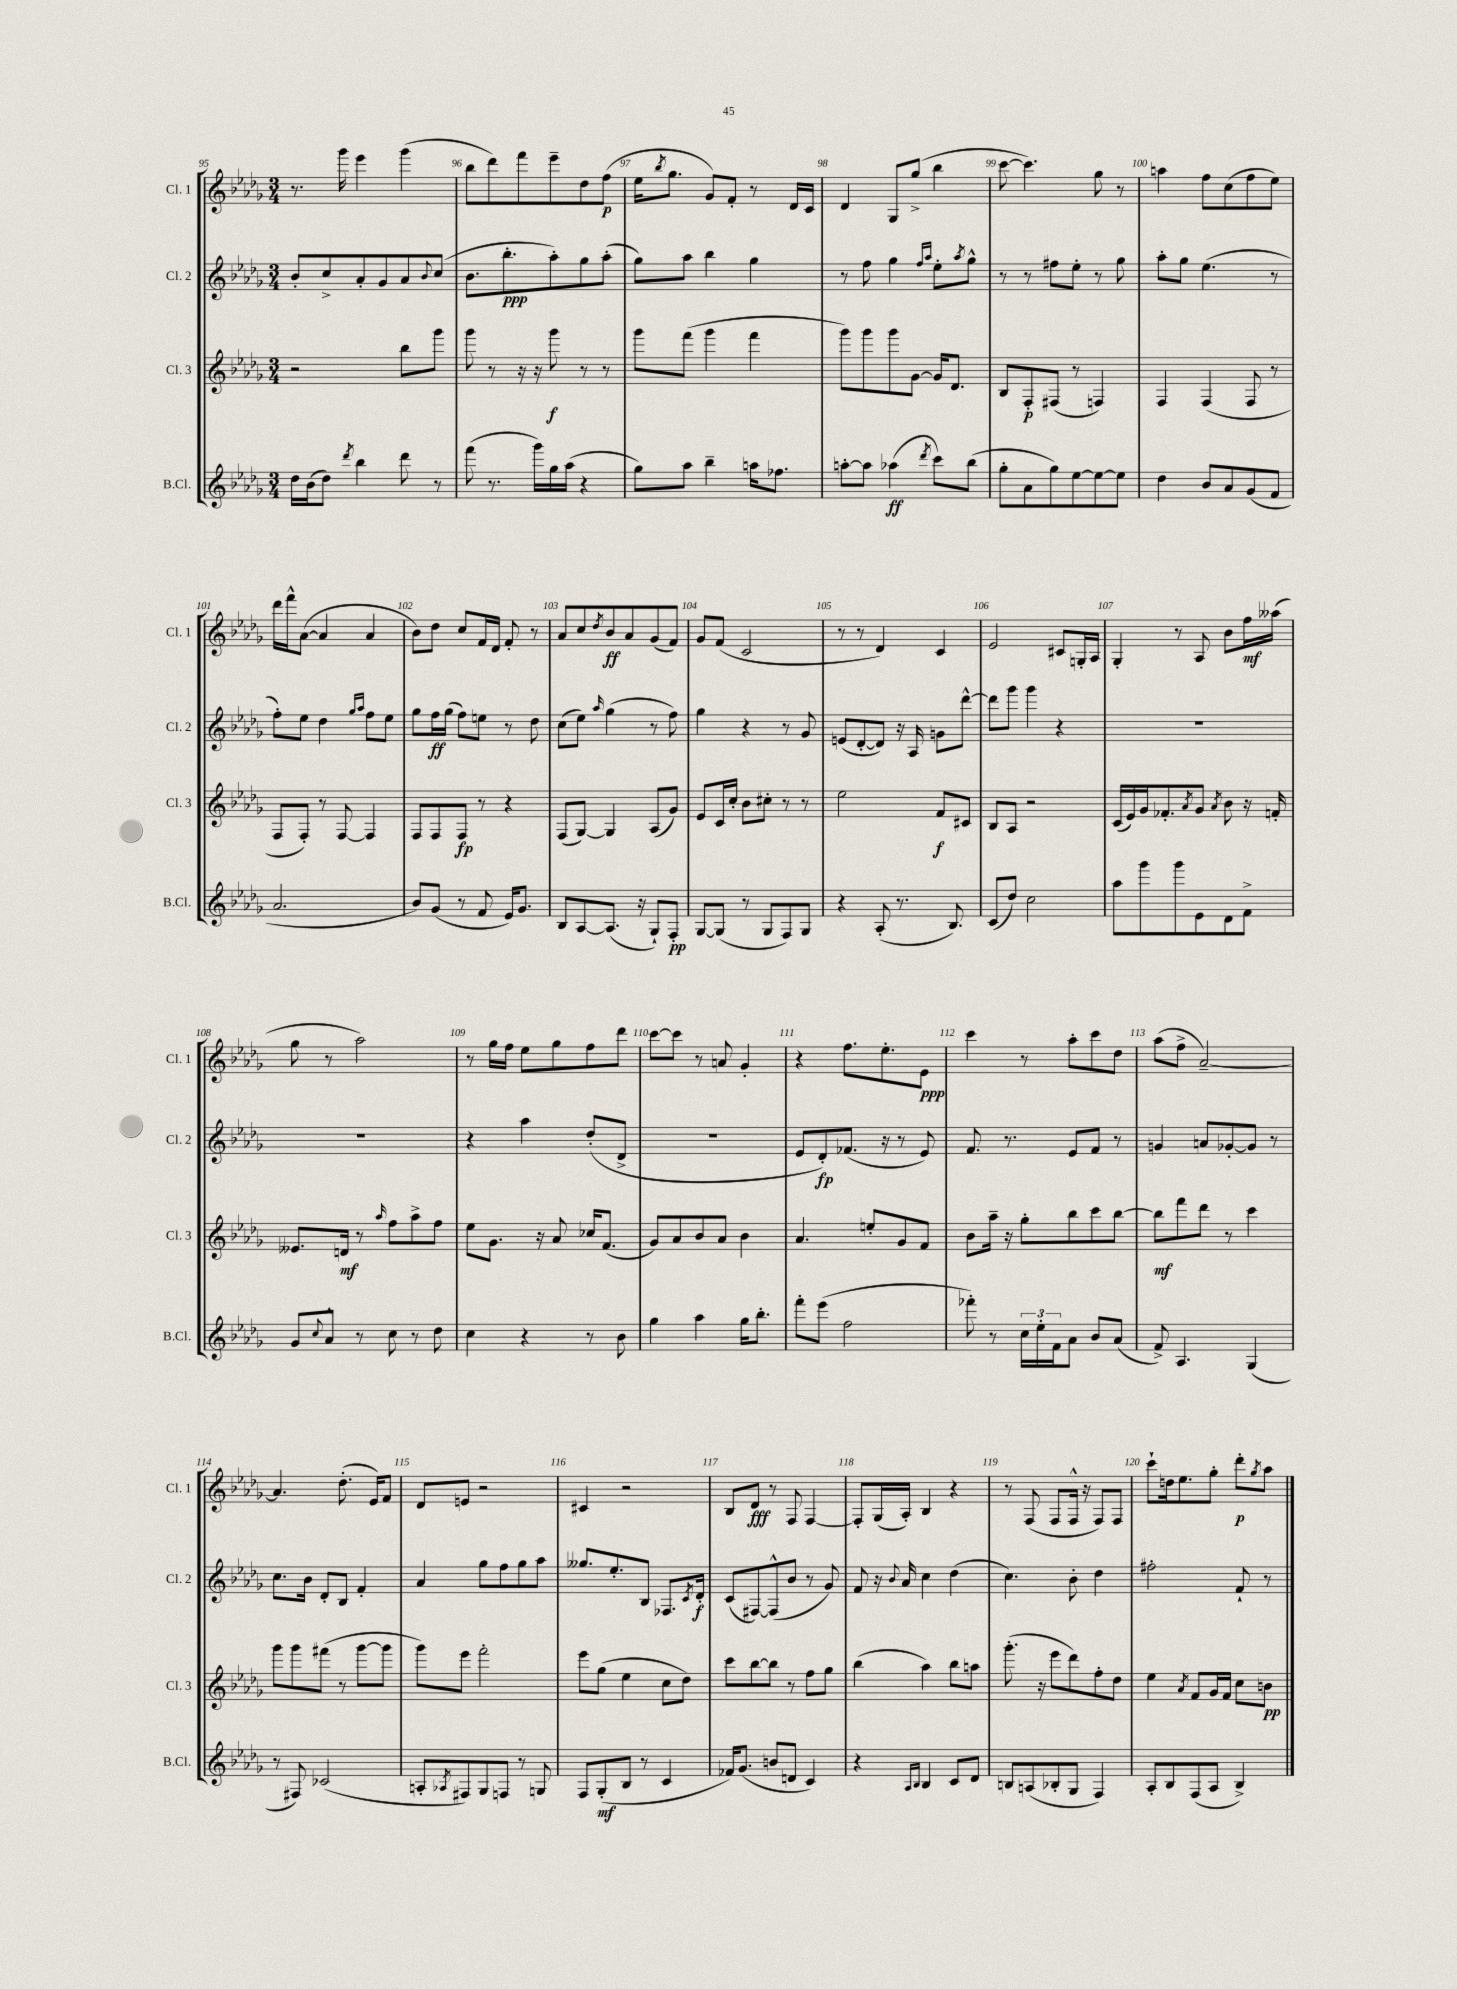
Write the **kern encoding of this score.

**kern	**dynam	**kern	**dynam	**kern	**dynam	**kern	**dynam
*part4	*part4	*part3	*part3	*part2	*part2	*part1	*part1
*staff4	*staff4	*staff3	*staff3	*staff2	*staff2	*staff1	*staff1
*I"B.Cl.	*	*I"Cl. 3	*	*I"Cl. 2	*	*I"Cl. 1	*
*I'B.Cl.	*	*I'Cl. 3	*	*I'Cl. 2	*	*I'Cl. 1	*
*clefG2	*	*clefG2	*	*clefG2	*	*clefG2	*
*k[b-e-a-d-g-]	*	*k[b-e-a-d-g-]	*	*k[b-e-a-d-g-]	*	*k[b-e-a-d-g-]	*
*M3/4	*	*M3/4	*	*M3/4	*	*M3/4	*
=95	=95	=95	=95	=95	=95	=95	=95
16dd-\LL	.	2r	.	8b-'/L	.	8.r	.
(16b-\J	.	.	.	.	.	.	.
8dd-\J)	.	.	.	8cc^/	.	.	.
.	.	.	.	.	.	16ggg-\	.
8qddd-/	.	.	.	.	.	.	.
4bb-\	.	.	.	8a-'/	.	4eee-\	.
.	.	.	.	8g-/	.	.	.
8ddd-\	.	8bb-\L	.	8a-/	.	(4ggg-\	.
.	.	.	.	8qqb-/	.	.	.
8r	.	8ggg-\J	.	(8cc/J	.	.	.
=96	=96	=96	=96	=96	=96	=96	=96
(8fff\	.	8ggg-\	.	8.b-\L	.	8bb-\L	.
8.r	.	8r	.	.	.	8ddd-\)	.
.	.	.	.	8.bb-'\	ppp	.	.
.	.	16r	.	.	.	8fff\	.
16ggg-\LL)	.	16r	.	.	.	.	.
16gg-\	.	8ggg-\	f	8aa-'\)	.	8eee-~\	.
(16aa-\JJ	.	.	.	.	.	.	.
4r	.	8r	.	8gg-\	.	8dd-\	.
.	.	8r	.	(8aa-'\J	.	(8ff\J	p
=97	=97	=97	=97	=97	=97	=97	=97
8gg-\L)	.	8ggg-\L	.	8gg-\L)	.	16ee-\KL	.
.	.	.	.	.	.	8qbb-/	.
.	.	.	.	.	.	8.gg-\J	.
8aa-\J	.	(8fff\J	.	8aa-\J	.	.	.
4bb-~\	.	4ggg-\	.	4bb-\	.	8g-/L)	.
.	.	.	.	.	.	8f'/J	.
16aan\KL	.	4fff\	.	4gg-\	.	8r	.
8.ff-X\J	.	.	.	.	.	.	.
.	.	.	.	.	.	16d-/LL	.
.	.	.	.	.	.	16c/JJ	.
=98	=98	=98	=98	=98	=98	=98	=98
[8aan'\L	.	8ggg-\L)	.	8r	.	4d-/	.
8aa\J]	.	8ggg-\	.	8ff\	.	.	.
(4aa-X\	ff	8ggg-\	.	4gg-\	.	8G-/L	.
.	.	[8g-\J	.	.	.	(8gg-^/J	.
.	.	.	.	16qqff/LL	.	.	.
8qddd-/	.	.	.	16qqaa-/JJ	.	.	.
8ccc\L)	.	16g-/KL]	.	8ee-'\L	.	4bb-\	.
.	.	8.d-/J	.	.	.	.	.
.	.	.	.	8qaa-/	.	.	.
(8bb-\J	.	.	.	8gg-^^\J	.	.	.
=99	=99	=99	=99	=99	=99	=99	=99
8gg-'\L	.	8B-/L	.	8r	.	[8ccc\	.
8a-\	.	8F'/	p	8r	.	4.ccc\])	.
8gg-\)	.	(8F#X/J	.	8ff#X\L	.	.	.
[8ee-\	.	8r	.	8ee-'\J	.	.	.
8ee-\_	.	4Fn/)	.	8r	.	8gg-\	.
8ee-\J]	.	.	.	8gg-\	.	8r	.
=100	=100	=100	=100	=100	=100	=100	=100
4dd-\	.	4F/	.	8aa-'\L	.	4aan\	.
.	.	.	.	8gg-\J	.	.	.
8b-/L	.	(4F/	.	(4.ee-\	.	8ff\L	.
8a-/	.	.	.	.	.	(8cc\	.
(8g-/	.	8F/	.	.	.	8ff\	.
8f/J	.	8r	.	8r	.	8ee-\J)	.
!!LO:LB:g=z
=101	=101	=101	=101	=101	=101	=101	=101
2.a-/	.	8F/L	.	8ff'\L)	.	16ddd-\LL	.
.	.	.	.	.	.	16fff^^\J	.
.	.	8F'/J)	.	8ee-\J	.	([8a-\J	.
.	.	8r	.	4dd-\	.	4a-/]	.
.	.	[8F/	.	.	.	.	.
.	.	.	.	16qqgg-/LL	.	.	.
.	.	.	.	16qqaa-/JJ	.	.	.
.	.	4F/]	.	8ff\L	.	4a-/	.
.	.	.	.	8ee-\J	.	.	.
=102	=102	=102	=102	=102	=102	=102	=102
8b-/L)	.	8F/L	.	8gg-\L	.	8b-\L)	.
(8g-/J	.	8F/	.	16ff\L	ff	8dd-\J	.
.	.	.	.	(16gg-\JJ	.	.	.
8r	.	8F/J	fp	8ff\L)	.	8cc/L	.
8f/	.	8r	.	8een\J	.	16f/L	.
.	.	.	.	.	.	16d-/JJ	.
16e-/KL)	.	4r	.	8r	.	8f'/	.
8.g-/J	.	.	.	.	.	.	.
.	.	.	.	8dd-\	.	8r	.
=103	=103	=103	=103	=103	=103	=103	=103
8B-/L	.	(8F/L	.	(8cc\L	.	8a-/L	.
[8A-/	.	[8G-/J)	.	8ee-\J)	.	8cc/	.
.	.	.	.	16qqaa-/	.	8qdd-/	.
(8.A-/J]	.	4G-/]	.	(4gg-\	.	8b-/	ff
.	.	.	.	.	.	8a-/	.
16r	.	.	.	.	.	.	.
8G-`/L)	.	(8A-/L	.	8r	.	(8g-/	.
8F'/J	pp	8g-/J)	.	8ff\)	.	8f/J)	.
=104	=104	=104	=104	=104	=104	=104	=104
[8G-/L	.	8e-/L	.	4gg-\	.	8g-/L	.
(8G-/J]	.	16c/L	.	.	.	(8f/J	.
.	.	16cc'/JJ	.	.	.	.	.
8r	.	8b-\L	.	4r	.	2c/	.
8G-/L	.	8cc#X'\J	.	.	.	.	.
8F/)	.	8r	.	8r	.	.	.
8G-/J	.	8r	.	8g-/	.	.	.
=105	=105	=105	=105	=105	=105	=105	=105
4r	.	2ee-\	.	(8en/L	.	8r	.
.	.	.	.	[8d-'/	.	8r	.
(8A-'/	.	.	.	8d-/J])	.	4d-/)	.
8.r	.	.	.	16r	.	.	.
.	.	.	.	16A-/	.	.	.
.	.	8f/L	f	8gn\L	.	4c/	.
8.B-/)	.	.	.	.	.	.	.
.	.	8c#X/J	.	[8ddd-^^\J	.	.	.
=106	=106	=106	=106	=106	=106	=106	=106
(8c/L	.	8B-/L	.	8ddd-\L]	.	2e-/	.
8dd-/J)	.	8A-/J	.	8ggg-\J	.	.	.
2cc\	.	2r	.	4ggg-\	.	.	.
.	.	.	.	4r	.	8c#X/L	.
.	.	.	.	.	.	16Gn'/L	.
.	.	.	.	.	.	16A-/JJ	.
=107	=107	=107	=107	=107	=107	=107	=107
8aa-\L	.	(16c/LL	.	2.r	.	4G-'/	.
.	.	16e-/)	.	.	.	.	.
8ggg-\	.	16g-/J	.	.	.	.	.
.	.	8.f-X'/	.	.	.	.	.
8ggg-\	.	.	.	.	.	8r	.
.	.	8qa-/	.	.	.	.	.
8e-\	.	8g-/J	.	.	.	8A-/	.
.	.	8qa-/	.	.	.	.	.
8d-\	.	8b-\	.	.	.	8b-\L	.
8f^\J	.	16r	.	.	.	16ff\L	mf
.	.	16fn'/	.	.	.	(16aa--X\JJ	.
!!LO:LB:g=z
=108	=108	=108	=108	=108	=108	=108	=108
8g-/L	.	8.e--X/L	.	2.r	.	8gg-\	.
8qqcc/	.	.	.	.	.	.	.
8a-^^/J	.	.	.	.	.	8r	.
.	.	16dn/Jk	mf	.	.	.	.
8r	.	8r	.	.	.	2aa-\)	.
.	.	16qqaa-/	.	.	.	.	.
8cc\	.	8ff\L	.	.	.	.	.
8r	.	8aa-^\	.	.	.	.	.
8dd-\	.	8ff\J	.	.	.	.	.
=109	=109	=109	=109	=109	=109	=109	=109
4cc\	.	8ee-\L	.	4r	.	8r	.
.	.	8.g-\J	.	.	.	16gg-\LL	.
.	.	.	.	.	.	16ff\JJ	.
4r	.	.	.	4aa-\	.	8ee-\L	.
.	.	16r	.	.	.	.	.
.	.	8a-/	.	.	.	8gg-\	.
8r	.	16cc-X/KL	.	(8dd-'/L	.	8ff\	.
.	.	(8.f/J	.	.	.	.	.
8b-\	.	.	.	8d-^/J	.	8ddd-\J	.
=110	=110	=110	=110	=110	=110	=110	=110
4gg-\	.	8g-/L)	.	2.r	.	[8ccc\L	.
.	.	8a-/	.	.	.	8ccc\J]	.
4aa-\	.	8b-/	.	.	.	8r	.
.	.	8a-/J	.	.	.	8an/	.
16gg-\KL	.	4b-\	.	.	.	4g-'/	.
8.bb-'\J	.	.	.	.	.	.	.
=111	=111	=111	=111	=111	=111	=111	=111
8fff'\L	.	4.a-/	.	8e-/L	.	4r	.
(8eee-\J	.	.	.	8d-'/)	fp	.	.
2ff\	.	.	.	(8.f-X/J	.	8.ff\L	.
.	.	8een'/L	.	.	.	.	.
.	.	.	.	16r	.	8.ee-'\	.
.	.	8g-/	.	8r	.	.	.
.	.	8f/J	.	8e-/)	.	8e-\J	ppp
=112	=112	=112	=112	=112	=112	=112	=112
8fff-X'\)	.	8b-\L	.	8.f/	.	4ccc\	.
8r	.	16aa-~\Jk	.	.	.	.	.
.	.	16r	.	8.r	.	.	.
24cc\LL	.	8gg-'\L	.	.	.	8r	.
24ee-'\	.	.	.	.	.	.	.
24f\J	.	.	.	.	.	.	.
8a-\J	.	8bb-\	.	8e-/L	.	8aa-'\L	.
8b-/L	.	8ccc\	.	8f/J	.	8ccc\	.
(8a-/J	.	[8bb-\J	.	8r	.	8dd-\J	.
=113	=113	=113	=113	=113	=113	=113	=113
8f^/)	.	8bb-\L]	mf	4gn/	.	(8aa-\L	.
4.A-/	.	8fff\	.	.	.	8ff^\J	.
.	.	8ddd-\J	.	8an/L	.	[2a-~/)	.
.	.	8r	.	[8g-X'/	.	.	.
(4G-/	.	4ccc\	.	8g-/J]	.	.	.
.	.	.	.	8r	.	.	.
!!LO:LB:g=z
=114	=114	=114	=114	=114	=114	=114	=114
8r	.	8ggg-\L	.	8.cc\L	.	4.a-/]	.
8F#X/)	.	8ggg-\	.	.	.	.	.
.	.	.	.	16b-\Jk	.	.	.
(2c-X/	.	(8fff#X\J	.	8d-'/L	.	.	.
.	.	8r	.	8B-/J	.	(8.dd-'\	.
.	.	[8ggg-\L	.	4f'/	.	.	.
.	.	.	.	.	.	16e-/KL)	.
.	.	8ggg-\J]	.	.	.	8f/J	.
=115	=115	=115	=115	=115	=115	=115	=115
8An'/L	.	8ggg-\L)	.	4a-/	.	8d-/L	.
8qA-X/	.	.	.	.	.	.	.
8F#X/)	.	8eee-\J	.	.	.	8en/J	.
8G-/	.	2fff'\	.	8gg-\L	.	2r	.
8Fn/J	.	.	.	8ff\	.	.	.
8r	.	.	.	8gg-\	.	.	.
8Gn/	.	.	.	8aa-\J	.	.	.
=116	=116	=116	=116	=116	=116	=116	=116
8F/L	.	8eee-\L	.	8.gg--X/L	.	4c#X/	.
(8G-'/	mf	(8gg-\J	.	.	.	.	.
.	.	.	.	8.ee-'/	.	.	.
8B-/J	.	4ee-\	.	.	.	2r	.
8r	.	.	.	8B-/J	.	.	.
4c/	.	8cc\L	.	8.F-X/L	.	.	.
.	.	8dd-\J)	.	.	.	.	.
.	.	.	.	8qc/	.	.	.
.	.	.	.	16d-'/Jk	f	.	.
=117	=117	=117	=117	=117	=117	=117	=117
16f-X/KL)	.	8ccc\L	.	(8c/L	.	8B-/L	.
(8.g-/J	.	.	.	.	.	.	.
.	.	[8bb-\	.	[8F#X/)	.	8d-/J	fff
8bn/L	.	8bb-\J]	.	(8F#^^/]	.	8r	.
8dn/J	.	8r	.	8b-/J	.	8F/	.
4c/)	.	8ff\L	.	8r	.	[4F/	.
.	.	8gg-\J	.	8g-/)	.	.	.
=118	=118	=118	=118	=118	=118	=118	=118
4r	.	(4bb-\	.	8f/	.	8F'/L]	.
.	.	.	.	16r	.	(16G-/L	.
.	.	.	.	8qqb-/	.	.	.
.	.	.	.	16a-/	.	16A-'/JJ)	.
16qqA-/LL	.	.	.	.	.	.	.
16qqB-/JJ	.	.	.	.	.	.	.
4B-/	.	4aa-\)	.	4cc\	.	4B-/	.
8c/L	.	8bb-\L	.	(4dd-\	.	4r	.
8d-/J	.	8aan\J	.	.	.	.	.
=119	=119	=119	=119	=119	=119	=119	=119
8Bn/L	.	(8.ggg-'\	.	4.cc\)	.	8r	.
(8An/	.	.	.	.	.	(8F/	.
.	.	16r	.	.	.	.	.
8B-X'/	.	8eee-\L	.	.	.	8F/L	.
8G-/J	.	8ddd-\)	.	8b-'\	.	16F^^/Jk	.
.	.	.	.	.	.	16r	.
4F/)	.	8ff'\	.	4dd-\	.	8F/L)	.
.	.	8dd-\J	.	.	.	8F/J	.
=120	=120	=120	=120	=120	=120	=120	=120
8A-'/L	.	4ee-\	.	2ff#X'\	.	8ccc`\L	.
8B-/	.	.	.	.	.	16ddn\k	.
.	.	.	.	.	.	8.ee-\	.
.	.	8qa-/	.	.	.	.	.
(8F/	.	8f/L	.	.	.	.	.
8A-/J	.	16g-/L	.	.	.	8gg-'\J	.
.	.	16f/JJ	.	.	.	.	.
4B-^/)	.	8cc\L	.	8f`/	.	8ddd-'\L	p
.	.	.	.	.	.	8qgg-/	.
.	.	8bn\J	pp	8r	.	8aa-\J	.
==	==	==	==	==	==	==	==
*-	*-	*-	*-	*-	*-	*-	*-
